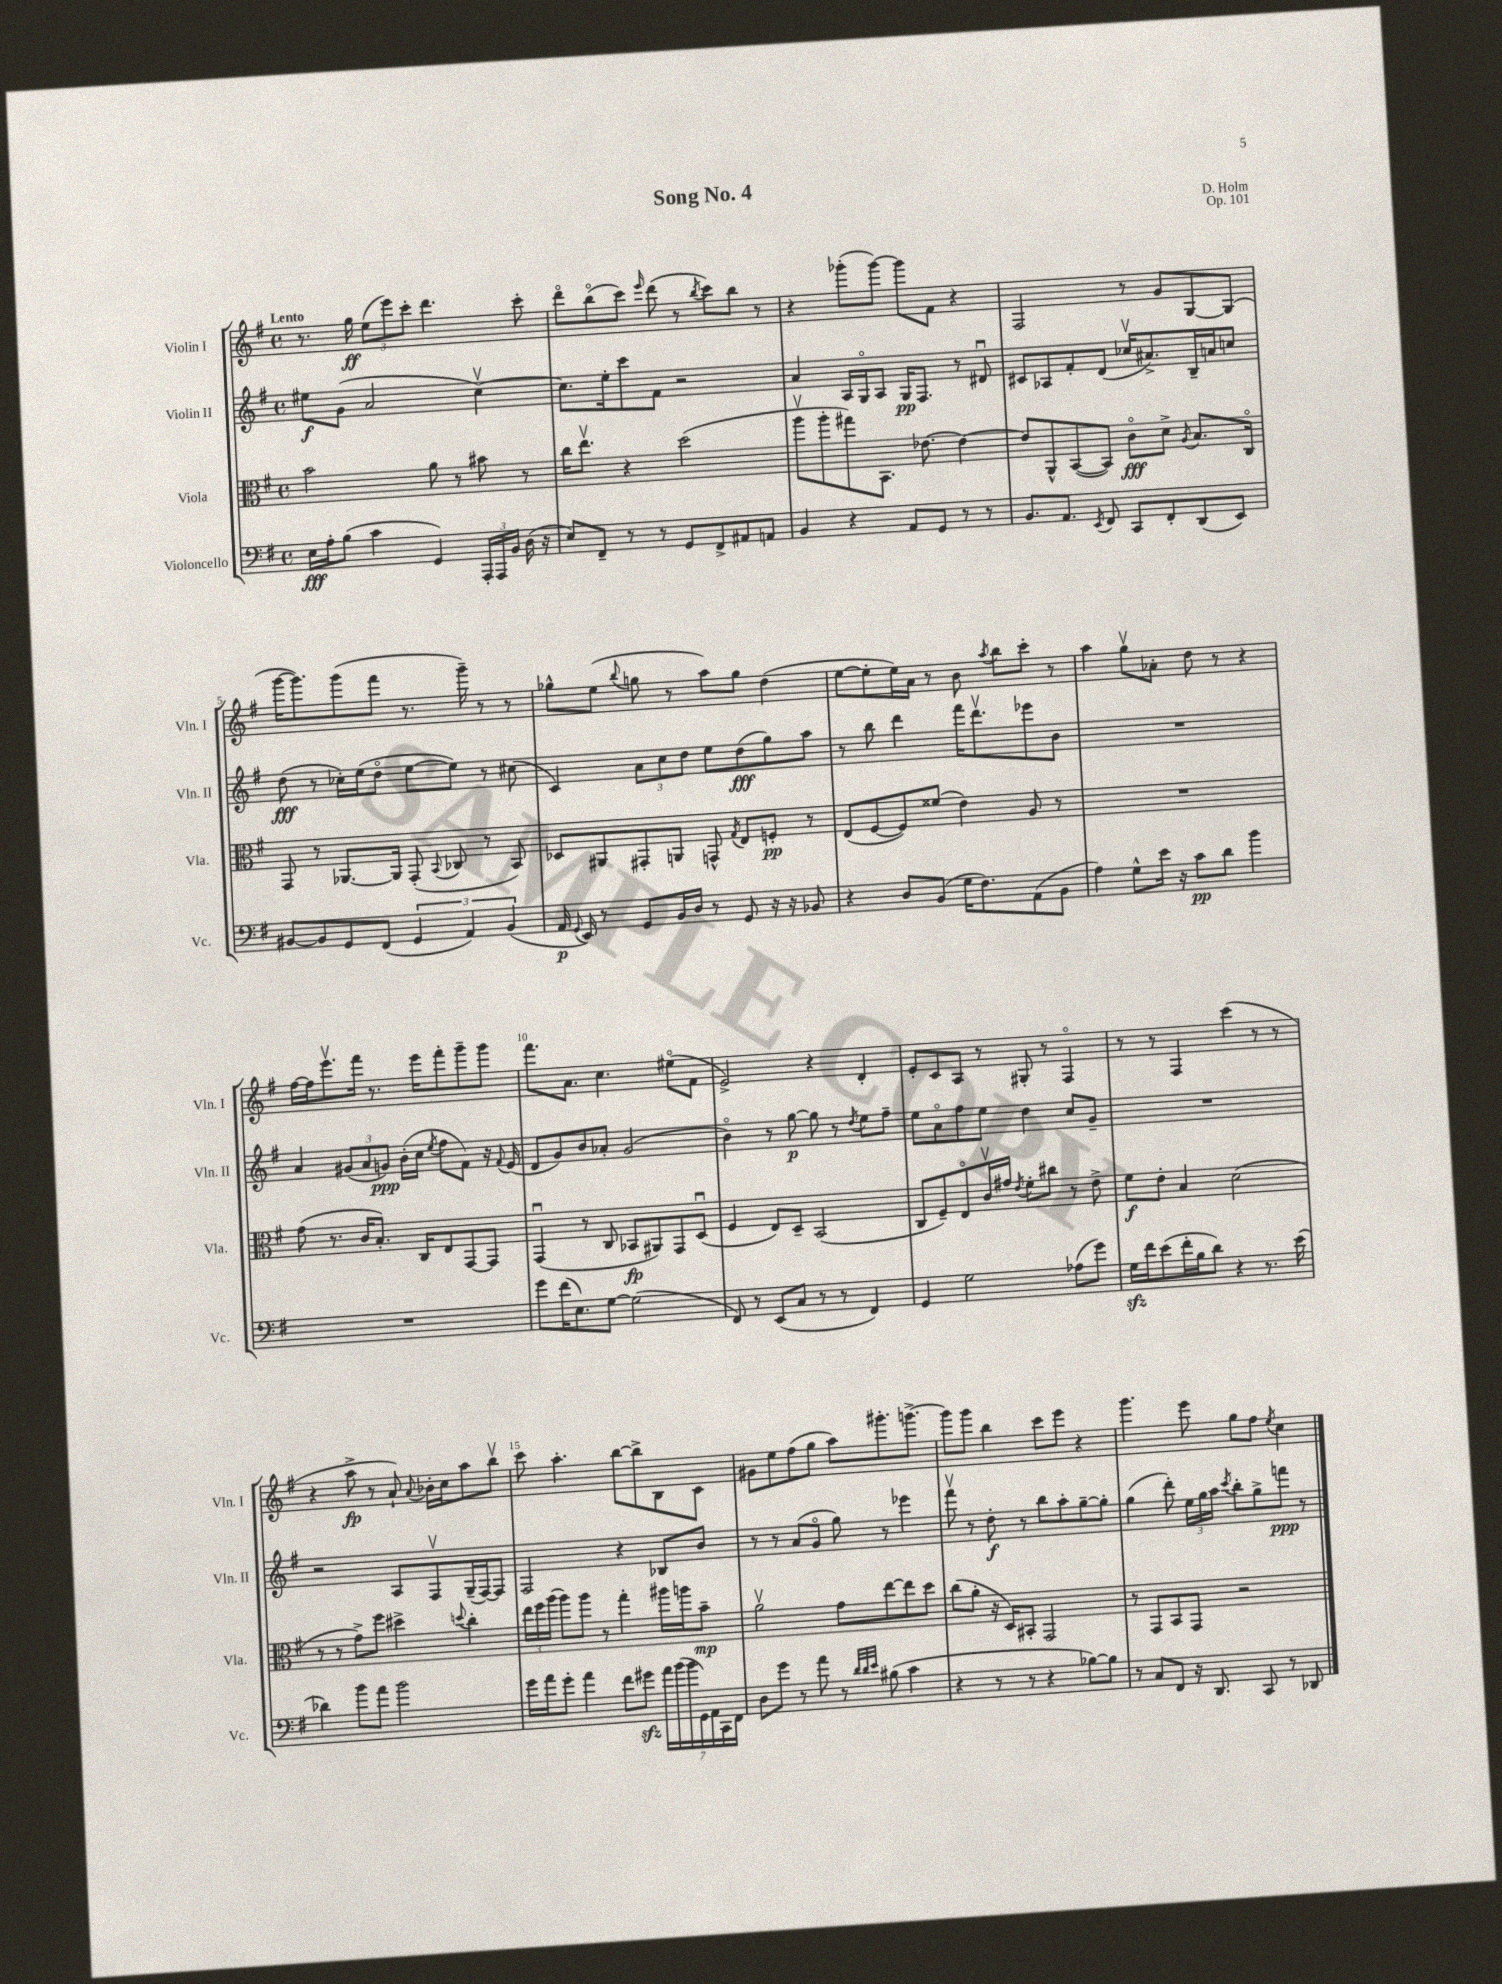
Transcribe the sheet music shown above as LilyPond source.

\header { title = "Song No. 4" composer = "D. Holm" opus = "Op. 101" }
<<
\new StaffGroup <<
\new Staff = "s0" \with { instrumentName = "Violin I" shortInstrumentName = "Vln. I" } {
    \clef treble \key g \major \defaultTimeSignature \time 4/4 \tempo "Lento"
    \autoBeamOff r8. g''16\ff \tuplet 3/2 { e''8[( e'''8) c'''8]-. } d'''4. c'''8-. |
    d'''8[\flageolet b''8\flageolet( c'''8]) \grace { e'''16 } d'''8( r8 \acciaccatura { b''8 } c'''8[) b''8] r8 |
    r4 ges'''8[-.( ges'''8]~) ges'''8[ fis'8] r4 |
    fis2 r8 g'8[ g8~ g8]( |
    g'''16[~ g'''8.) g'''8( fis'''8] r8. g'''16--) r8 r8 |
    ges''8[-^ e''8]( \appoggiatura { b''8 } g''8 r8 a''8[) g''8] d''4( |
    e''8[~ e''8-. e''16) a'16] r8 b'8 \acciaccatura { a''8 } b''8[ c'''8]-. r8 |
    a''4 g''8[\upbow aes'8]-. d''8 r8 r4 |
    fis''16[~ fis''16 e'''8.\upbow fis'''16] r8. e'''16[ fis'''8-. g'''8-- g'''8] |
    fis'''8.[ a'8.] c''4. eis''8[\flageolet( fis'8] |
    e'2->) r4 d'4-. |
    e'8[-. c'8 a8] r8 gis8-. r8 fis4\flageolet |
    r8 r8 fis4 c'''4( r8 r8 |
    r4 a''8->\fp r8 a'8-!) \appoggiatura { a'8 } bes'16[-. c''16 a''8 b''8]\upbow |
    c'''8 a''4.-. b''8[~ b''8-> b8 c'8] |
    gis'8[ e''8 fis''8( g''8] a''8[) gis'''8.-. g'''8.]~-> |
    g'''8[ g'''8] b''4 c'''8[ e'''8] r4 |
    g'''4. e'''8 g''8[ fis''8] \acciaccatura { e''8 } c''4 \bar "|." |
}
\new Staff = "s1" \with { instrumentName = "Violin II" shortInstrumentName = "Vln. II" } {
    \clef treble \key g \major \defaultTimeSignature \time 4/4
    \autoBeamOff eis''8[\f g'8]( a'2 c''4~\upbow) |
    c''8.[ e''16-. c'''8 fis'8] r2 |
    a'4 a16[ g16\flageolet a8] g16[\pp fis8.] r8 dis'8\downbow |
    cis'8[ aes8 fis'8-. d'8]( ces''16[\upbow ais'8.->) b16-- a'16 c''8] |
    d''8\fff( r8 ces''16[-.) e''16( d''8]\flageolet e''8[~ e''8]) r8 cis''8( |
    c'4) \tuplet 3/2 { a'8[ c''8 d''8] } e''8[ d''8\fff( g''8) a''8] |
    r8 b''8 d'''4 fis'''16[ d'''8.\upbow ees'''8 b'8] |
    R1 |
    a'4 \tuplet 3/2 { gis'8[( a'8 g'8]\ppp) } b'16[-.( c''16] \acciaccatura { e''8 } fis''8[ fis'8]) r16 \appoggiatura { fis'8 } e'16( |
    d'8[ g'8) b'8 aes'8]-. g'2( |
    b'4\flageolet) r8 g''8~\p g''8 r8 \acciaccatura { d''8 } e''8[ fis''8]-- |
    e''8[ a'8\flageolet fis''8 e''8] d''4 c''8[ g'8]-- |
    R1 |
    r2 a8[ fis8\upbow g16--( fis16~) fis8] |
    fis2 r4 bes8[ b'8] |
    r8 r8 a'8[( g'8]\flageolet g''8) r8 ees'''4 |
    fis'''8\upbow r8 d''8-.\f r8 b''8[ a''8-. g''8~-- g''8]-. |
    g''4( d'''8-.) \tuplet 3/2 { e''16[ g''16 a''16] } \acciaccatura { c'''8 } b''8[-. g''8-> f'''8]\ppp r8 \bar "|." |
}
\new Staff = "s2" \with { instrumentName = "Viola" shortInstrumentName = "Vla." } {
    \clef alto \key g \major \defaultTimeSignature \time 4/4
    \autoBeamOff b'2 a'8 r8 bis'8 r8 |
    c''16[ e''8.]\upbow r4 d''2( |
    a''8[\upbow a''8-. gis''8) b,8.] ees'8.~ ees'4~ |
    ees'8[ a,8-^ b,8~( b,8]) c'8[\flageolet\fff d'8]-> \acciaccatura { a8 } b8.[ c16]\flageolet |
    g,8 r8 aes,8.[~ aes,16] g,8-.( \appoggiatura { b,8 } ces8 r8 b,8) |
    des8[ ais,8 gis,8-. a,8] g,8-^ \acciaccatura { g8 } e8[ f8]-.\pp r8 |
    e8[( fis8~ fis8) fisis'8]( e'4) a8 r8 |
    R1 |
    g'8( r8. c'16[ b8.]-.) c16[ e8 g,8~ g,8] |
    g,4\downbow( r8 c8 bes,8[\fp ais,8) g,8 d8]\downbow( |
    fis4 e8[) d8]-- b,2( |
    c8[ fis8--) e8\flageolet c'16\upbow gis'16] \acciaccatura { e'8 } fis'8[-. cis''8] r8 e'8-> |
    fis'8[\f e'8]-. b4 d'2( |
    r8 r8 g'8[->) fis''8] dis''4-> \appoggiatura { d''8 } c''4-. |
    \tuplet 3/2 { e''16[ fis''16 a''16]( } a''8[) a''8] r8 g''4-. ais''16[ a''16 b'8]--\mp |
    a'2\upbow g'8[ e''8~ e''8 d''8] |
    c''8[( a'8]-. r16 d16[) bis,8]-. g,2 |
    r8 g,8[ b,8 g,8] r2 \bar "|." |
}
\new Staff = "s3" \with { instrumentName = "Violoncello" shortInstrumentName = "Vc." } {
    \clef bass \key g \major \defaultTimeSignature \time 4/4
    \autoBeamOff e16[\fff a16-. b8]( c'4 g,4) \tuplet 3/2 { a,,16[-. a,,16 b,16] } d16( r16 |
    e8[) fis,8]-- r8 r8 g,8[ fis,8-> ais,8 a,8] |
    b,4 r4 a,8[ g,8] r8 r8 |
    b,8.[ a,8.] \acciaccatura { e,8 } fis,8 c,8[ fis,8-. d,8( e,8]) |
    bis,8[~ bis,8 g,8 fis,8]( \tuplet 3/2 { g,4 a,4) bis,4( } |
    a,16\p \appoggiatura { g,8 } e,16) r8 g,8[ b,16 d16] r8 g,8 r16 r16 bes,8 |
    r4 d8[ b,8]( g16[ fis8.) a,8( b,8] |
    a4) g8[-^ e'16] r16 c'8[\pp d'8] b'4 |
    R1 |
    g'8[ fis'16( e8.) g8]~ g2( |
    fis,8) r8 e,8[( c8] r8 r8 fis,4) |
    g,4 g2 aes8[( g'8]) |
    g16[\sfz fis'16 e'8( fis'16-. b16 d'8]) r4 r8. e'16( |
    des'4) b'8[ a'8] b'2 |
    g'16[ a'16 g'8]-. a'4 fis'8[ gis'8]\sfz \tuplet 7/4 { a'16[ b'16( b'16 g,16) a,16 c,16 fis,16] } |
    d8[ g'8] r8 a'8 r8 \grace { d'32[ d'32 e'32] } bis8( c'4 |
    r4 r8 r8 r4 bes8[~) bes8] |
    r8 c8[ fis,8] r16 d,8. c,8 r8 des,8 \bar "|." |
}
>>
>>
\layout { \context { \Score \override BarNumber.break-visibility = ##(#f #t #t) barNumberVisibility = #(every-nth-bar-number-visible 5) } }
